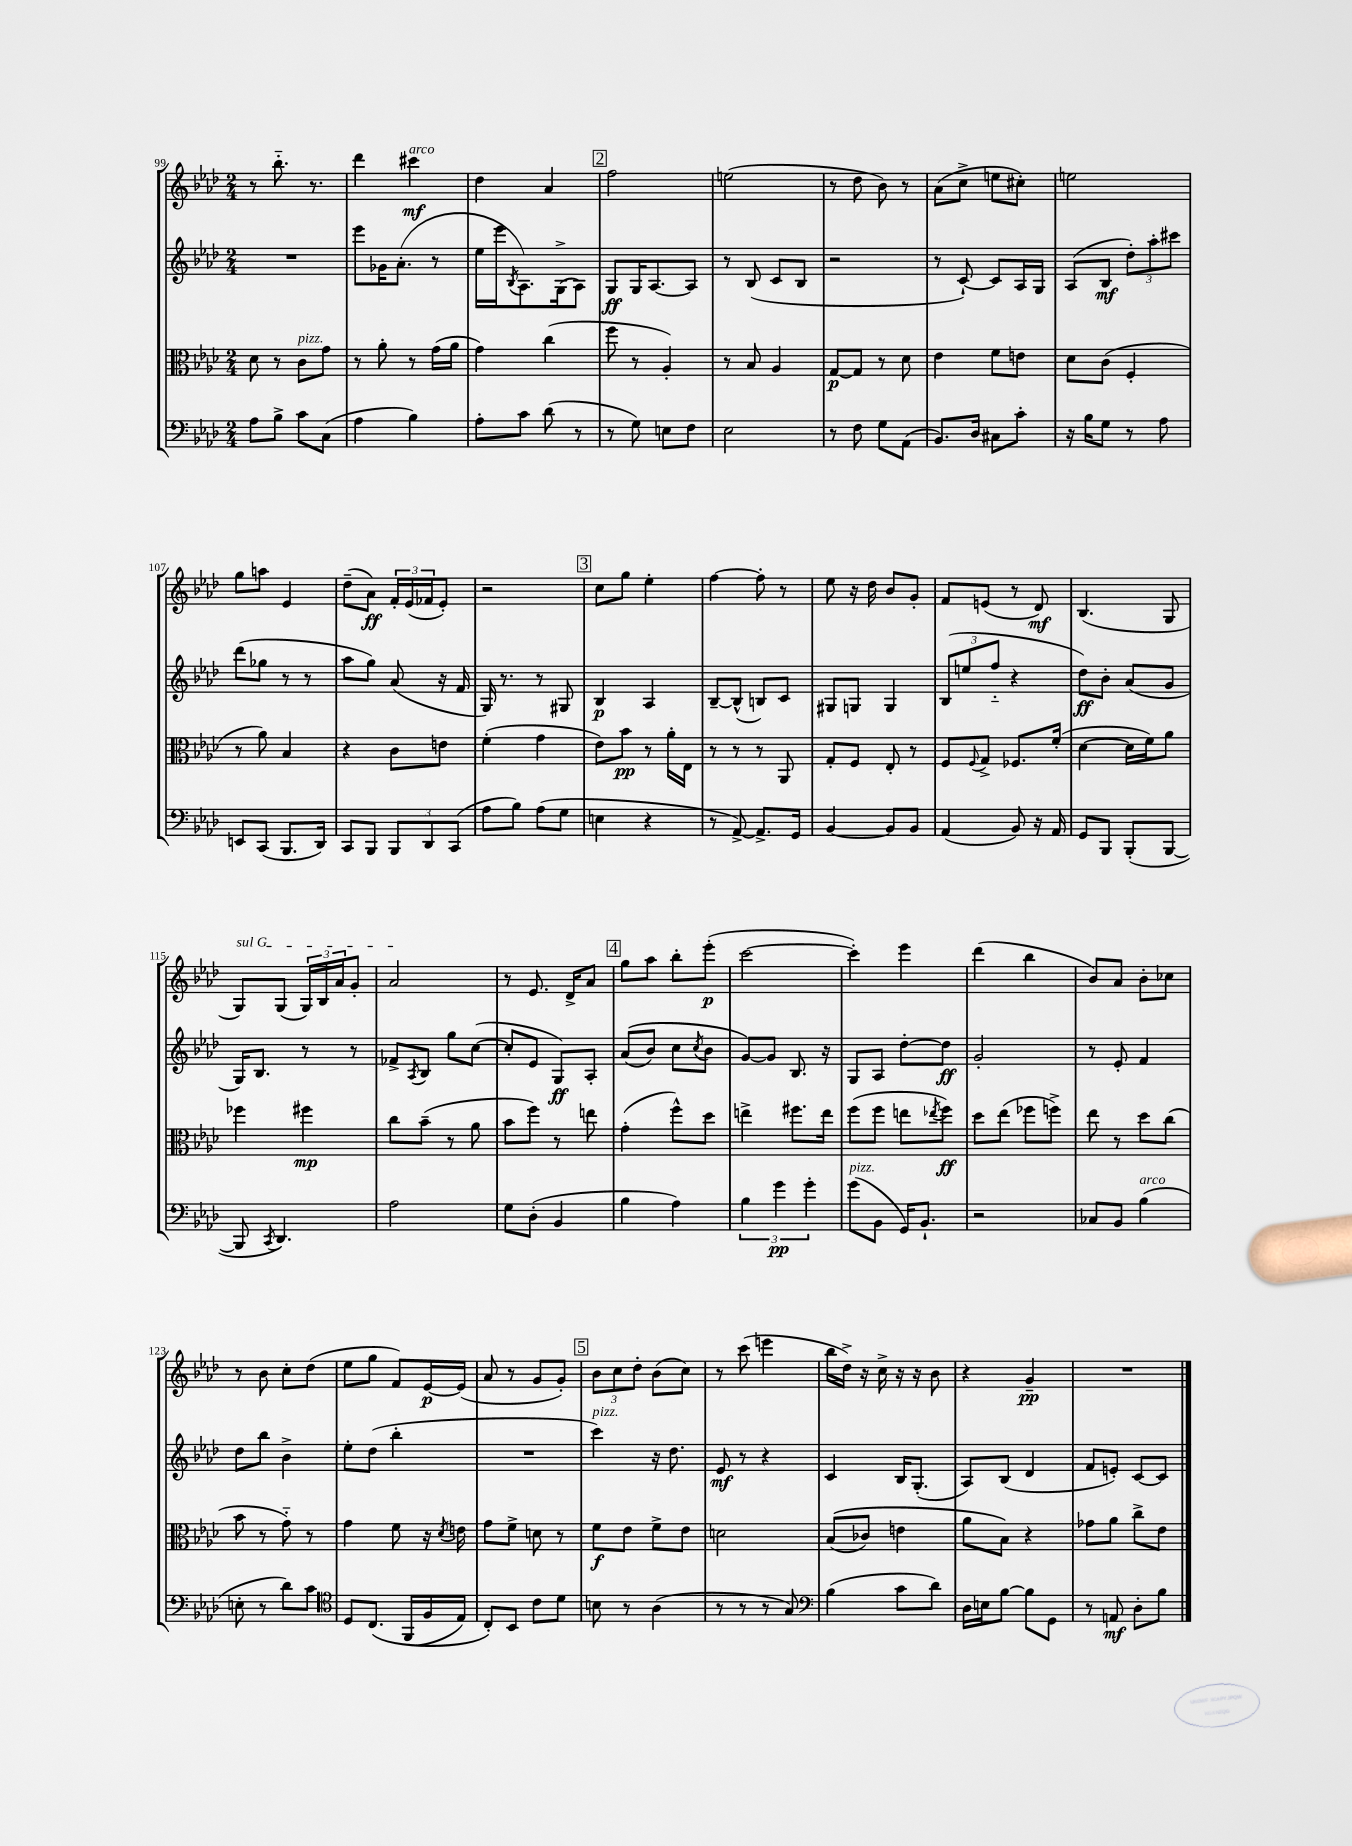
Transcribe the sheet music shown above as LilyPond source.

<<
\new StaffGroup <<
\new Staff = "s0" {
    \clef treble \key aes \major \numericTimeSignature \time 2/4
    r8 bes''8.-_ r8. |
    des'''4 cis'''4\mf^\markup { \italic "arco" } |
    des''4 aes'4 |
    \mark \markup { \box "2" } f''2 |
    e''2( |
    r8 des''8 bes'8) r8 |
    aes'8( c''8-> e''8 cis''8-.) |
    e''2 |
    g''8 a''8 ees'4 |
    des''8--( aes'8\ff) \tuplet 3/2 { f'16-. ees'16( fes'16 } ees'8-.) |
    r2 |
    \mark \markup { \box "3" } c''8 g''8 ees''4-. |
    f''4~ f''8-. r8 |
    ees''8 r16 des''16 bes'8 g'8-. |
    f'8 e'8( r8 des'8\mf) |
    bes4.( g8 |
    \once \override TextSpanner.bound-details.left.text = \markup { \italic "sul G" } g8\startTextSpan) g8( \tuplet 3/2 { g16) bes16 aes'16 } g'8-. |
    aes'2\stopTextSpan |
    r8 ees'8. des'16-> aes'8 |
    \mark \markup { \box "4" } g''8 aes''8 bes''8-. ees'''8-.\p( |
    c'''2~ |
    c'''4-.) ees'''4 |
    des'''4( bes''4 |
    bes'8) aes'8 bes'8-. ces''8 |
    r8 bes'8 c''8-. des''8( |
    ees''8 g''8 f'8) ees'16~\p ees'16( |
    aes'8 r8 g'8 g'8-.) |
    \mark \markup { \box "5" } \tuplet 3/2 { bes'8 c''8 des''8-. } bes'8( c''8) |
    r8 c'''8( e'''4 |
    bes''16 des''16->) r16 c''16-> r16 r16 bes'8 |
    r4 g'4--\pp |
    R2 \bar "|." |
}
\new Staff = "s1" {
    \clef treble \key aes \major \numericTimeSignature \time 2/4
    R2 |
    ees'''8 ges'16 aes'8.-.( r8 |
    ees''16 ees'''16 \acciaccatura { bes8 } aes8.) g16->( aes8) |
    \mark \markup { \box "2" } g8\ff g16 aes8.~ aes8 |
    r8 bes8( c'8 bes8 |
    r2 |
    r8 c'8~-!) c'8 aes16 g16 |
    aes8( bes8\mf \tuplet 3/2 { des''8-.) aes''8-. cis'''8 } |
    des'''8( ges''8 r8 r8 |
    aes''8 g''8) aes'8( r16 f'16 |
    g16) r8. r8 gis8 |
    \mark \markup { \box "3" } bes4\p aes4 |
    bes8~-- bes8-^( b8) c'8 |
    gis8 g8 g4 |
    \tuplet 3/2 { bes8( e''8 f''8-_ } r4 |
    des''8\ff) bes'8-. aes'8( g'8 |
    g16) bes8. r8 r8 |
    fes'8-> \acciaccatura { aes8 } bes8 g''8 c''8~( |
    c''8-. ees'8 g8\ff) aes8-. |
    \mark \markup { \box "4" } aes'8(\( bes'8) c''8 \acciaccatura { c''8 } bes'8 |
    g'8~\) g'8 bes8. r16 |
    g8 aes8 des''8~-. des''8\ff |
    g'2-. |
    r8 ees'8-. f'4 |
    des''8 bes''8 bes'4-> |
    ees''8-. des''8( bes''4-. |
    R2 |
    \mark \markup { \box "5" } c'''4^\markup { \italic "pizz." }) r16 des''8. |
    ees'8\mf r8 r4 |
    c'4 bes16 g8.-.( |
    aes8) bes8( des'4 |
    f'8 e'8-.) c'8~ c'8 \bar "|." |
}
\new Staff = "s2" {
    \clef alto \key aes \major \numericTimeSignature \time 2/4
    des'8 r8 c'8^\markup { \italic "pizz." } g'8 |
    r8 aes'8-. r8 g'16( aes'16 |
    g'4) c''4( |
    \mark \markup { \box "2" } f''8 r8 aes4-.) |
    r8 bes8 aes4 |
    g8~\p g8 r8 des'8 |
    ees'4 f'8 e'8 |
    des'8 c'8( f4-. |
    r8 aes'8) bes4 |
    r4 c'8 e'8 |
    f'4-.( g'4 |
    \mark \markup { \box "3" } ees'8) bes'8\pp r8 aes'16-. ees16 |
    r8 r8 r8 aes,8 |
    g8-. f8 ees8-. r8 |
    f8 \appoggiatura { f8 } g8-> fes8. f'16-.( |
    des'4~ des'16 f'16) aes'8 |
    fes''4 fis''4\mp |
    c''8 bes'8--( r8 aes'8 |
    bes'8 f''8) r8 e''8 |
    \mark \markup { \box "4" } g'4-.( f''8-^) des''8 |
    e''4-> fis''8. e''16 |
    f''8( f''8 e''8 \acciaccatura { ees''8 } f''8\ff) |
    des''8 ees''8( fes''8 f''8->) |
    ees''8 r8 des''8 c''8( |
    bes'8 r8 g'8-_) r8 |
    g'4 f'8 r16 \acciaccatura { des'8 } e'16 |
    g'8 f'8-> d'8 r8 |
    \mark \markup { \box "5" } f'8\f ees'8 f'8-> ees'8 |
    d'2 |
    bes8(\( ces'8) e'4 |
    aes'8 bes8\) r4 |
    ges'8 aes'8 c''8-> ees'8 \bar "|." |
}
\new Staff = "s3" {
    \clef bass \key aes \major \numericTimeSignature \time 2/4
    aes8 bes8-> c'8 c8( |
    aes4 bes4) |
    aes8-. c'8 des'8( r8 |
    \mark \markup { \box "2" } r8 g8) e8 f8 |
    ees2 |
    r8 f8 g8 aes,8( |
    bes,8.) des16 cis8 c'8-. |
    r16 bes16 g8 r8 aes8 |
    e,8 c,8( bes,,8. des,16) |
    c,8 bes,,8 \tuplet 3/2 { bes,,8 des,8 c,8( } |
    aes8 bes8) aes8( g8 |
    \mark \markup { \box "3" } e4 r4 |
    r8 aes,8~->) aes,8.-> g,16 |
    bes,4~ bes,8 bes,8 |
    aes,4( bes,8) r16 aes,16 |
    g,8 bes,,8 bes,,8-.( bes,,8~ |
    bes,,8 \acciaccatura { c,8 } des,4.) |
    aes2 |
    g8 des8-.( bes,4 |
    \mark \markup { \box "4" } bes4 aes4) |
    \tuplet 3/2 { bes4 g'4\pp g'4-. } |
    g'8^\markup { \italic "pizz." }( bes,8 g,16) bes,8.-! |
    r2 |
    ces8 bes,8 bes4^\markup { \italic "arco" }( |
    e8-. r8 des'8) c'8 |
    \clef tenor des8 c8.\( f,16( f16 ees16) |
    c8-.\) bes,8 c'8 des'8 |
    \mark \markup { \box "5" } b8 r8 aes4( |
    r8 r8 r8 g8) |
    \clef bass bes4( c'8 des'8) |
    des16 e16 bes8~ bes8 g,8 |
    r8 a,8\mf des8-. bes8 \bar "|." |
}
>>
>>
\layout { \context { \Score currentBarNumber = #99 } }
